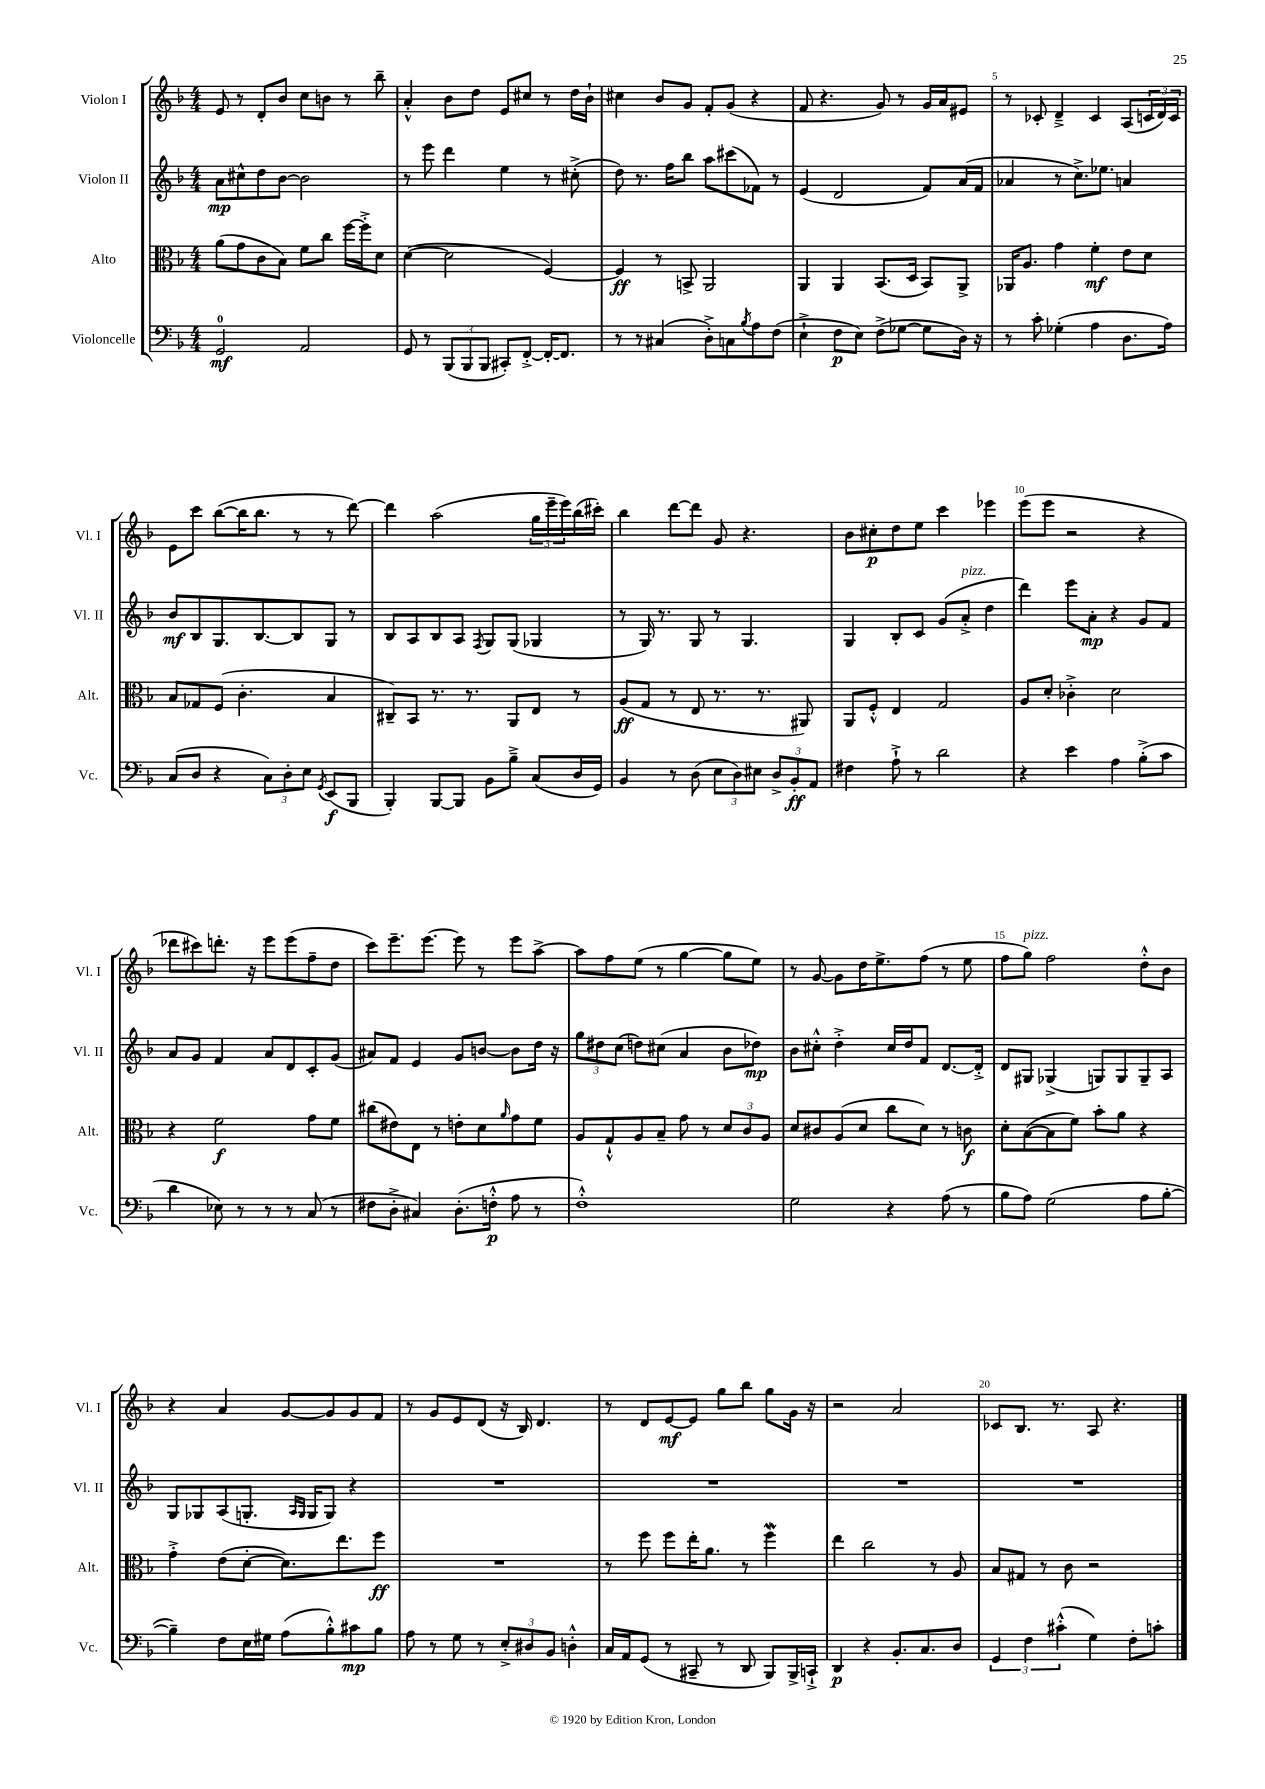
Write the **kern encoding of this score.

**kern	**dynam	**kern	**dynam	**kern	**dynam	**kern	**dynam
*part4	*part4	*part3	*part3	*part2	*part2	*part1	*part1
*staff4	*staff4	*staff3	*staff3	*staff2	*staff2	*staff1	*staff1
*I"Violoncelle	*	*I"Alto	*	*I"Violon II	*	*I"Violon I	*
*I'Vc.	*	*I'Alt.	*	*I'Vl. II	*	*I'Vl. I	*
*clefF4	*	*clefC3	*	*clefG2	*	*clefG2	*
*k[b-]	*	*k[b-]	*	*k[b-]	*	*k[b-]	*
*M4/4	*	*M4/4	*	*M4/4	*	*M4/4	*
=1	=1	=1	=1	=1	=1	=1	=1
2GG/	mf	(8a\L	.	8a\L	mp	8e/	.
.	.	8g\	.	8cc#X^^\	.	8r	.
.	.	8c\	.	8dd\	.	8d'/L	.
.	.	8B-\J)	.	[8b-\J	.	8b-/J	.
2AA/	.	8f\L	.	2b-\]	.	8cc\L	.
.	.	8cc\J	.	.	.	8bn\J	.
.	.	[16ff\LL	.	.	.	8r	.
.	.	16ff'^\J]	.	.	.	.	.
.	.	8d\J	.	.	.	8bb-~\	.
=2	=2	=2	=2	=2	=2	=2	=2
8GG/	.	([4d\	.	8r	.	4a'^^/	.
8r	.	.	.	8eee\	.	.	.
(12BBB-/L	.	2d\]	.	4ddd\	.	8b-\L	.
12BBB-/	.	.	.	.	.	.	.
.	.	.	.	.	.	8dd\J	.
12BBB-/J	.	.	.	.	.	.	.
8CC#X'/L)	.	.	.	4ee\	.	8e/L	.
[8FF'^/J	.	.	.	.	.	8cc#X/J	.
16FF'/KL_	.	[4F/)	.	8r	.	8r	.
8.FF/J]	.	.	.	.	.	.	.
.	.	.	.	(8cc#X'^\	.	16dd\LL	.
.	.	.	.	.	.	16b-`\JJ	.
=3	=3	=3	=3	=3	=3	=3	=3
8r	.	4F/]	ff	8dd\)	.	4cc#X\	.
8r	.	.	.	8.r	.	.	.
(4C#X/	.	8r	.	.	.	8b-/L	.
.	.	.	.	16ff\KL	.	.	.
.	.	8BBn^/	.	8bb-\J	.	8g/J	.
8D'^\L)	.	2AA/	.	8aa\L	.	8f'/L	.
8Cn\	.	.	.	(8ccc#X\	.	(8g/J	.
8qB-/	.	.	.	.	.	.	.
8A\	.	.	.	8f-X\J)	.	4r	.
(8F\J	.	.	.	8r	.	.	.
=4	=4	=4	=4	=4	=4	=4	=4
4E`^\	.	4AA/	.	(4e/	.	8f/	.
.	.	.	.	.	.	4.r	.
8F\L	p	4AA/	.	2d/	.	.	.
8E\J)	.	.	.	.	.	.	.
(8F^\L	.	(8.BB-/L	.	.	.	8g/)	.
[8G-X\J	.	.	.	.	.	8r	.
.	.	16D/Jk	.	.	.	.	.
8G-\L]	.	8BB-/L)	.	8f/L)	.	16g/LL	.
.	.	.	.	.	.	16a/J	.
16D\Jk)	.	8AA^/J	.	(16a/L	.	8e#X/J	.
16r	.	.	.	16f/JJ	.	.	.
=5	=5	=5	=5	=5	=5	=5	=5
8r	.	16AA-X/KL	.	4a-X/	.	8r	.
.	.	8.A/J	.	.	.	.	.
8c'\	.	.	.	.	.	8c-X'/	.
(4G-X'\	.	4g\	.	8r	.	4d~^/	.
.	.	.	.	8.cc^\L)	.	.	.
4A\	.	4f'\	mf	.	.	4c-/	.
.	.	.	.	8.ee-X\J	.	.	.
8.D\L	.	8e\L	.	4an/	.	(8A/L	.
.	.	8d\J	.	.	.	24cn/L	.
.	.	.	.	.	.	24d/)	.
16A\Jk)	.	.	.	.	.	.	.
.	.	.	.	.	.	24c/JJ	.
!!LO:LB:g=z
=6	=6	=6	=6	=6	=6	=6	=6
(8C/L	.	8B-/L	.	8b-/L	mf	8e\L	.
8D/J	.	8G-X/	.	8B-/	.	8ccc\J	.
4r	.	(8F/J	.	8.G/	.	([8bb-\L	.
.	.	4.c'\	.	.	.	16bb-\K]	.
.	.	.	.	[8.B-/	.	8.bb-\J	.
12C\L)	.	.	.	.	.	.	.
12D'\	.	.	.	.	.	.	.
.	.	.	.	8B-/]	.	8r	.
12E\J	.	.	.	.	.	.	.
8qGG/	.	.	.	.	.	.	.
(8EE/L	f	4B-/	.	8G/J	.	8r	.
8BBB-/J	.	.	.	8r	.	[8ddd\)	.
=7	=7	=7	=7	=7	=7	=7	=7
4BBB-'/)	.	8C#X~/L)	.	8B-/L	.	4ddd\]	.
.	.	8BB-/J	.	8A/	.	.	.
[8BBB-/L	.	8.r	.	8B-/	.	(2aa\	.
8BBB-/J]	.	.	.	8A/J	.	.	.
.	.	8.r	.	.	.	.	.
.	.	.	.	8qF/	.	.	.
8BB-\L	.	.	.	8G/L	.	.	.
8B-~^\J	.	8AA/L	.	(8G/J	.	.	.
(8C/L	.	8E/J	.	4G-X/	.	24gg\LL	.
.	.	.	.	.	.	24eee~\	.
.	.	.	.	.	.	24eee\)	.
16D/L	.	8r	.	.	.	(16bb-\	.
16GG/JJ)	.	.	.	.	.	16ccc#X'\JJ)	.
=8	=8	=8	=8	=8	=8	=8	=8
4BB-/	.	(8A/L	ff	8r	.	4bb-\	.
.	.	8G/J	.	16G/)	.	.	.
.	.	.	.	8.r	.	.	.
8r	.	8r	.	.	.	[8ddd\L	.
(8D\	.	8E/	.	8G/	.	8ddd\J]	.
12E\L	.	8.r	.	8r	.	8g/	.
12D\)	.	.	.	.	.	.	.
.	.	.	.	4.G/	.	4.r	.
12E#X\J	.	.	.	.	.	.	.
.	.	8.r	.	.	.	.	.
12D^/L	.	.	.	.	.	.	.
12BB-'/	ff	.	.	.	.	.	.
.	.	8AA#X/)	.	.	.	.	.
12AA/J	.	.	.	.	.	.	.
=9	=9	=9	=9	=9	=9	=9	=9
4F#X\	.	8AA/L	.	4G/	.	8b-\L	.
.	.	8F'^^/J	.	.	.	8cc#X'\	p
8A`^\	.	4E/	.	8B-'/L	.	8dd\	.
8r	.	.	.	8c/J	.	8ee\J	.
2d\	.	2G/	.	(8g/L	.	4ccc\	.
!	!	!	!	!LO:TX:a:i:t=pizz.	!	!	!
.	.	.	.	8a'^/J	.	.	.
.	.	.	.	4dd\	.	4eee-X\	.
=10	=10	=10	=10	=10	=10	=10	=10
4r	.	8A/L	.	4ddd\)	.	(8eee\L	.
.	.	8d'/J	.	.	.	8eee\J	.
4e\	.	4c-X'^\	.	8eee\L	.	2r	.
.	.	.	.	8a'\J	mp	.	.
4A\	.	2d\	.	4r	.	.	.
(8B-'^\L	.	.	.	8g/L	.	4r	.
8c\J	.	.	.	8f/J	.	.	.
!!LO:LB:g=z
=11	=11	=11	=11	=11	=11	=11	=11
4d\	.	4r	.	8a/L	.	8ddd-X\L	.
.	.	.	.	8g/J	.	8ccc#X\)	.
8E-X\)	.	2f\	f	4f/	.	8.dddn'\J	.
8r	.	.	.	.	.	.	.
.	.	.	.	.	.	16r	.
8r	.	.	.	8a/L	.	8eee\L	.
8r	.	.	.	8d/	.	(8eee\	.
(8C/	.	8g\L	.	8c'/	.	8ff~\	.
8r	.	8f\J	.	(8g/J	.	8dd\J	.
=12	=12	=12	=12	=12	=12	=12	=12
8F#X\L	.	(8cc#X\L	.	8a#X/L)	.	8ccc\L)	.
8D'^\J	.	8e#X\)	.	8f/J	.	8.eee~\	.
4C#X/)	.	8E\J	.	4e/	.	.	.
.	.	.	.	.	.	[8.eee\J	.
.	.	8r	.	.	.	.	.
(8.D'\L	.	8en'\L	.	8g/L	.	8eee\]	.
.	.	8d\	.	[8bn/J	.	8r	.
16Fn'^^\Jk	p	.	.	.	.	.	.
.	.	16qqa/	.	.	.	.	.
8A\	.	8g\	.	8b\L]	.	8eee\L	.
8r	.	8f\J	.	16dd\Jk	.	[8aa^\J	.
.	.	.	.	16r	.	.	.
=13	=13	=13	=13	=13	=13	=13	=13
1F'^^)	.	8A/L	.	12gg\L	.	8aa\L]	.
.	.	.	.	12dd#X\	.	.	.
.	.	8G`^^/	.	.	.	8ff\	.
.	.	.	.	(12cc\J	.	.	.
.	.	8A/	.	8ddn\L)	.	(8ee\J	.
.	.	8B-~/J	.	(8cc#X\J	.	8r	.
.	.	8g\	.	4a/	.	[4gg\	.
.	.	8r	.	.	.	.	.
.	.	12d/L	.	8b-\L	.	8gg\L]	.
.	.	12c/	.	.	.	.	.
.	.	.	.	8dd-X\J)	mp	8ee\J)	.
.	.	12A/J	.	.	.	.	.
=14	=14	=14	=14	=14	=14	=14	=14
2G\	.	8d/L	.	8b-\L	.	8r	.
.	.	8c#X/	.	8cc#X'^^\J	.	[8g/	.
.	.	(8A/	.	4dd'^\	.	8g\L]	.
.	.	8d/J	.	.	.	16dd\K	.
.	.	.	.	.	.	8.ee^\	.
4r	.	8cc\L	.	16cc#/LL	.	.	.
.	.	.	.	16dd/J	.	.	.
.	.	8d\J)	.	8f/J	.	(8ff\J	.
(8A\	.	8r	.	[8.d/L	.	8r	.
8r	.	8cn\	f	.	.	8ee\	.
.	.	.	.	16d'^/Jk]	.	.	.
=15	=15	=15	=15	=15	=15	=15	=15
8B-\L	.	8d'\L	.	8d/L	.	8ff\L	.
!	!	!	!	!	!	!LO:TX:a:i:t=pizz.	!
8A\J)	.	([8B-\	.	8G#X/J	.	8gg\J)	.
(2G\	.	8B-\]	.	(4G-X^/	.	2ff\	.
.	.	8f\J)	.	.	.	.	.
.	.	8b-'\L	.	8Gn/L)	.	.	.
.	.	8a\J	.	8G/	.	.	.
8A\L	.	4r	.	8G~/	.	8dd'^^\L	.
[8B-'\J	.	.	.	8A/J	.	8b-\J	.
!!LO:LB:g=z
=16	=16	=16	=16	=16	=16	=16	=16
4B-~\])	.	4g'^\	.	8G/L	.	4r	.
.	.	.	.	8G-X/	.	.	.
8F\L	.	(8e\L	.	(8A/	.	4a/	.
16E\L	.	[8d'\J	.	8.Gn'/J	.	.	.
16G#X\JJ	.	.	.	.	.	.	.
(8A\L	.	8.d\L])	.	.	.	[8g/L	.
.	.	.	.	16qqA/LL	.	.	.
.	.	.	.	16qqG/JJ	.	.	.
.	.	.	.	16G/KL	.	.	.
8B-'^^\)	.	.	.	8G/J)	.	8g/]	.
.	.	8.ee\	.	.	.	.	.
8c#X\	mp	.	.	4r	.	8g/	.
8B-\J	.	8ff\J	ff	.	.	8f/J	.
=17	=17	=17	=17	=17	=17	=17	=17
8A\	.	1r	.	1r	.	8r	.
8r	.	.	.	.	.	8g/L	.
8G\	.	.	.	.	.	8e/	.
8r	.	.	.	.	.	(8d/J	.
12E'^/L	.	.	.	.	.	16r	.
.	.	.	.	.	.	16B-/)	.
12D#X/	.	.	.	.	.	.	.
.	.	.	.	.	.	4.d/	.
12BB-/J	.	.	.	.	.	.	.
4Dn'^^\	.	.	.	.	.	.	.
=18	=18	=18	=18	=18	=18	=18	=18
16C/LL	.	8r	.	1r	.	8r	.
16AA/J	.	.	.	.	.	.	.
(8GG/J	.	8ff\	.	.	.	8d/L	.
8r	.	8ff\L	.	.	.	[8e/	mf
8CC#X~/	.	16ee'\K	.	.	.	8e/J]	.
.	.	8.a\J	.	.	.	.	.
8r	.	.	.	.	.	8gg\L	.
8DD/	.	8r	.	.	.	8bb-\J	.
8BBB-/L)	.	4ffw\	.	.	.	8gg\L	.
16BBB-^/L	.	.	.	.	.	16g\Jk	.
16CCn`^/JJ	.	.	.	.	.	16r	.
=19	=19	=19	=19	=19	=19	=19	=19
4DD/	p	4ee\	.	1r	.	2r	.
4r	.	2cc\	.	.	.	.	.
8.BB-'/L	.	.	.	.	.	2a/	.
8.C/	.	.	.	.	.	.	.
.	.	8r	.	.	.	.	.
8D/J	.	8A/	.	.	.	.	.
=20	=20	=20	=20	=20	=20	=20	=20
6GG/	.	8B-/L	.	1r	.	8c-X/L	.
.	.	8G#X/J	.	.	.	8.B-/J	.
6F\	.	.	.	.	.	.	.
.	.	8r	.	.	.	.	.
.	.	.	.	.	.	8.r	.
(6c#X'^^\	.	.	.	.	.	.	.
.	.	8c\	.	.	.	.	.
4G\)	.	2r	.	.	.	8A/	.
.	.	.	.	.	.	4.r	.
8F'\L	.	.	.	.	.	.	.
8cn'\J	.	.	.	.	.	.	.
==	==	==	==	==	==	==	==
*-	*-	*-	*-	*-	*-	*-	*-
